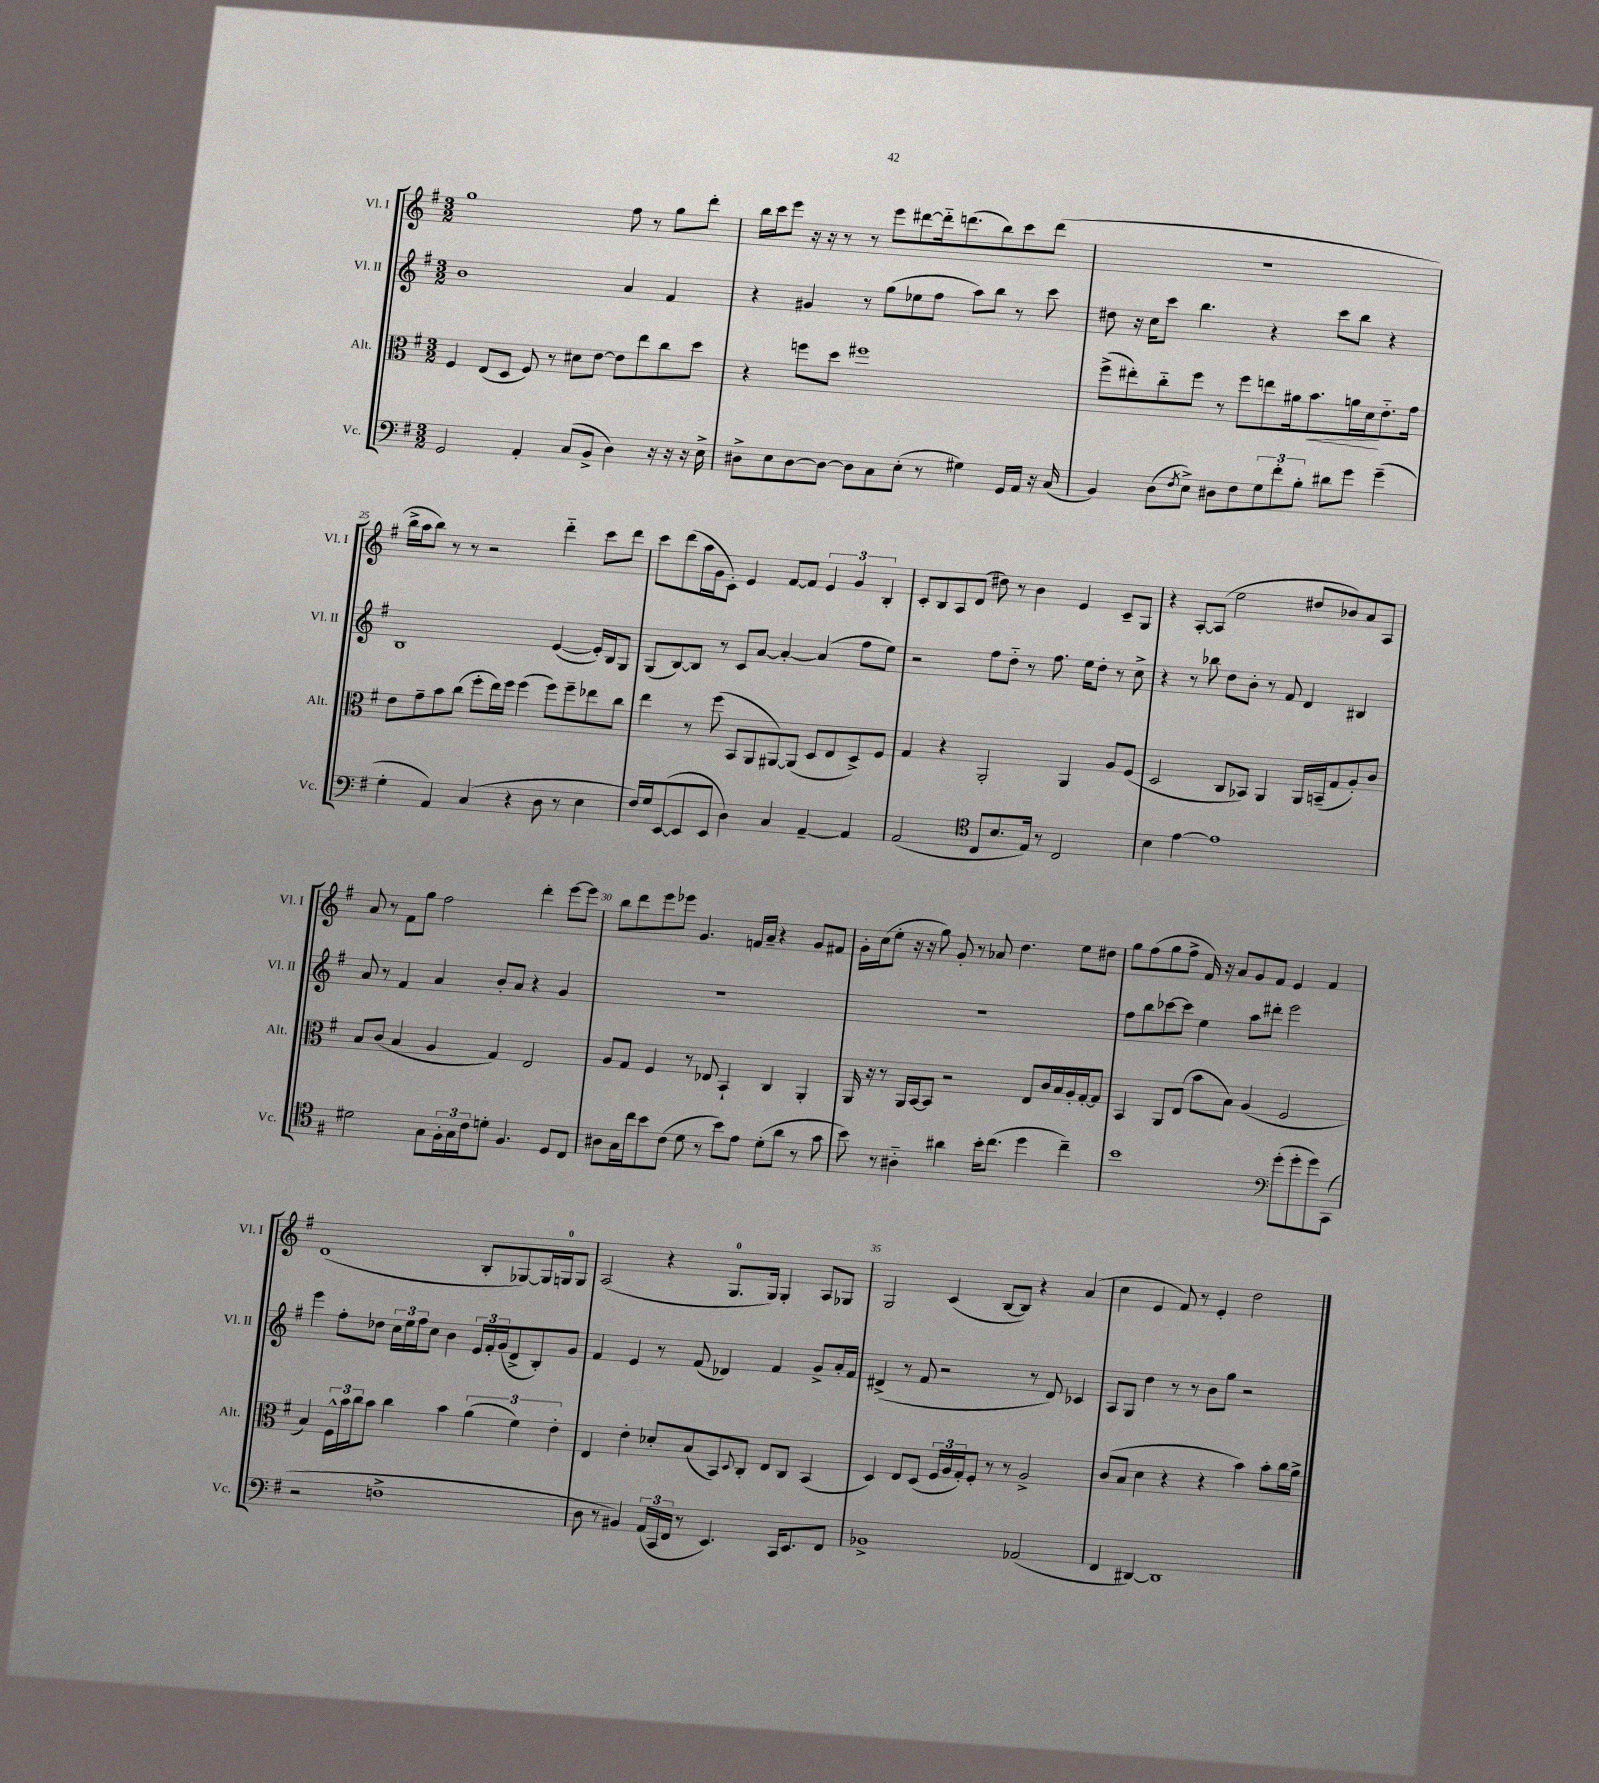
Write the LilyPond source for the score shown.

<<
\new StaffGroup <<
\new Staff = "s0" \with { instrumentName = "Vl. I" shortInstrumentName = "Vl. I" } {
    \clef treble \key g \major \numericTimeSignature \time 3/2
    g''1 fis''8 r8 g''8 d'''8-. |
    b''16 c'''16 e'''8 r16 r16 r8 r8 e'''8 dis'''8~ dis'''16-_ d'''8.( b''8) c'''8 d'''8( |
    R1. |
    b''16-> a''16 b''8) r8 r8 r2 d'''4-_ c'''8 d'''8 |
    c'''8 d'''8( a''16 g'16 c'8-.) e'4 fis'8~ fis'8 \tuplet 3/2 { e'4 g'4 b4-. } |
    c'8-. b8 a8 d'8( dis''8) r8 b'4 e'4 c'8-- g8 |
    r4 a8~-. a8( e''2 dis''8 bes'8) a'8 a8 |
    a'8 r8 fis'8 g''8 fis''2 d'''4-. e'''8~ e'''8 |
    b''8 d'''8 e'''8 ees'''8 g'4. f'16 a'16-- r4 g'8 fis'8 |
    g'16-. c''16( e''8-. r16 r16 g''8) g'8-. r8 aes'8 d''4. e''8 dis''8 |
    g''8 fis''8( g''8 fis''8-> fis'16) r16 a'8 g'8 fis'8 e'4 fis'4 |
    d'1( b8-. ges8~) ges16 g16-0 g8 |
    a2( r4 g8.-0 g16) g4-. a8 ges8 |
    g2 c'4( b8~ b8) r4 a'4( |
    c''4 e'4 fis'8) r8 e'4-. d''2 \bar "|." |
}
\new Staff = "s1" \with { instrumentName = "Vl. II" shortInstrumentName = "Vl. II" } {
    \clef treble \key g \major \numericTimeSignature \time 3/2
    b'1 a'4 fis'4 |
    r4 gis'4 r8 g''8( ees''8 fis''8 a''8) b''8 r8 c'''8 |
    dis''8 r16 c''16 c'''8 b''4. r4 c'''8 b''8 r4 |
    b1 e'4~( e'16-.) b16 g8 |
    g8( b8~) b8 r8 c'8 a'8~ a'4~-. a'4( fis''8 e''8) |
    r2 fis''8 d''8-_ r8 fis''8. e''16 d''8-. r8 c''8-> |
    r4 r8 bes''8 d''8 b'8-. r8 fis'8 d'4 bis4 |
    a'8 r8 fis'4 a'4 b'8-. a'8 r4 g'4 |
    R1. |
    R1. |
    fis''8 b''8 ces'''8~ ces'''8 e''4 a''8 dis'''8-. e'''2 |
    e'''4 fis''8-. des''8 \tuplet 3/2 { c''16 e''16 fis''16 } c''8 b'4 \tuplet 3/2 { e'16 fis'16-. g'16( } d'8-> b8-.) g'8 |
    fis'4 e'4 r8 fis'8( des'4) fis'4 g'8-> a'16-. fis'16 |
    dis'4->( r8 fis'8 r2 r8 dis'8) ces'4 |
    a8 g8 d''4 r8 r8 b'8 g''8 r2 \bar "|." |
}
\new Staff = "s2" \with { instrumentName = "Alt." shortInstrumentName = "Alt." } {
    \clef alto \key g \major \numericTimeSignature \time 3/2
    fis4 e8( d8 fis8) r8 dis'8 e'8~ e'8 e''8 c''8 d''8 |
    r4 f''8 d''8 fis''1 |
    fis''8->( eis''8-.) c''8-_ fis''8 r8 fis''8 e''8 ais'16 b'8.\< a'16 d'16\! e'8.-_ g'16 |
    e'8 g'8-- b'8 c''8( fis''8-. e''16) fis''16 fis''4( fis''8) fis''8-- ees''8 c''8 |
    e''4 r8 fis''8( b,8 a,8 ais,8~) ais,8( d8 e8 d8->) fis8 |
    g4 r4 a,2-. a,4 a8 fis8( |
    d2 c8 bes,8) a,4 a,16 b,16--( g8 a8-.) c'8 |
    b8 c'8( b4 a4 g4) e2 |
    a8 g8 fis4 r8 ees8 b,4-! c4 a,4-. |
    a,16 r16 r8 a,16 b,16~ b,8 r2 e8 c'16 b16 a16-. g16~-. g8 |
    b,4 a,8 e8( b'8 b8) a4( fis2 |
    b4) \tuplet 3/2 { fis16-^ b'16 c''16 } b'8 c''4 b'4 \tuplet 3/2 { a'4( fis'4) e'4-. } |
    e4 e'4-. des'8-. b8( b,8) \appoggiatura { d8 } c8-. e8 c8 b,4( |
    d4) e8 d8( \tuplet 3/2 { fis16 a16 g16-.) } fis8-. r8 r8 a2-> |
    c'8( b8 d'4 r4 r4 b'4) b'8-. c''16 a'16-> \bar "|." |
}
\new Staff = "s3" \with { instrumentName = "Vc." shortInstrumentName = "Vc." } {
    \clef bass \key g \major \numericTimeSignature \time 3/2
    g,2 a,4-. c8( b,8-> d4) r16 r16 r16 e16-> |
    dis8-> e8 dis8~ dis8~ dis8 c8 e8-.( r8 gis4) g,16 a,16 r16 c16( |
    b,4) d8( \acciaccatura { fis8 } e8->) dis8 fis8 \tuplet 3/2 { g8 fis'8-. b8-. } dis'8 g'8 g'4--( |
    g4-. a,4) c4( r4 d8 r8 e4 |
    fis16) g16 e,8~( e,8 e,8 d4) c4 a,4~-- a,4 |
    a,2( \clef tenor c8 b8. e16) r8 c2 |
    b4 e'4~ e'1 |
    dis'2 g8 \tuplet 3/2 { fis16-. g16 c'16 } d'8-. fis4. d8 c8 |
    ais8 g16 c''16 b'8 c'8( d'8 r8 b'8) e'8 d'8-.( a'8 r8 g'8 |
    b'8) r8 ais4-_ ais'4 b'16-. c''8.( d''4 c''4--) |
    b'1 \clef bass g'8-.( g'8-. g'8) c,8( |
    r2 f1-> |
    d8 r8 bis,4) \tuplet 3/2 { a,16( c,16 fis,16 } r8 e,4.) c,16 e,8. fis,8 |
    bes,1-> aes,2( |
    fis,4 dis,4~) dis,1 \bar "|." |
}
>>
>>
\layout { \context { \Score currentBarNumber = #22 \override BarNumber.break-visibility = ##(#f #t #t) barNumberVisibility = #(every-nth-bar-number-visible 5) } }
